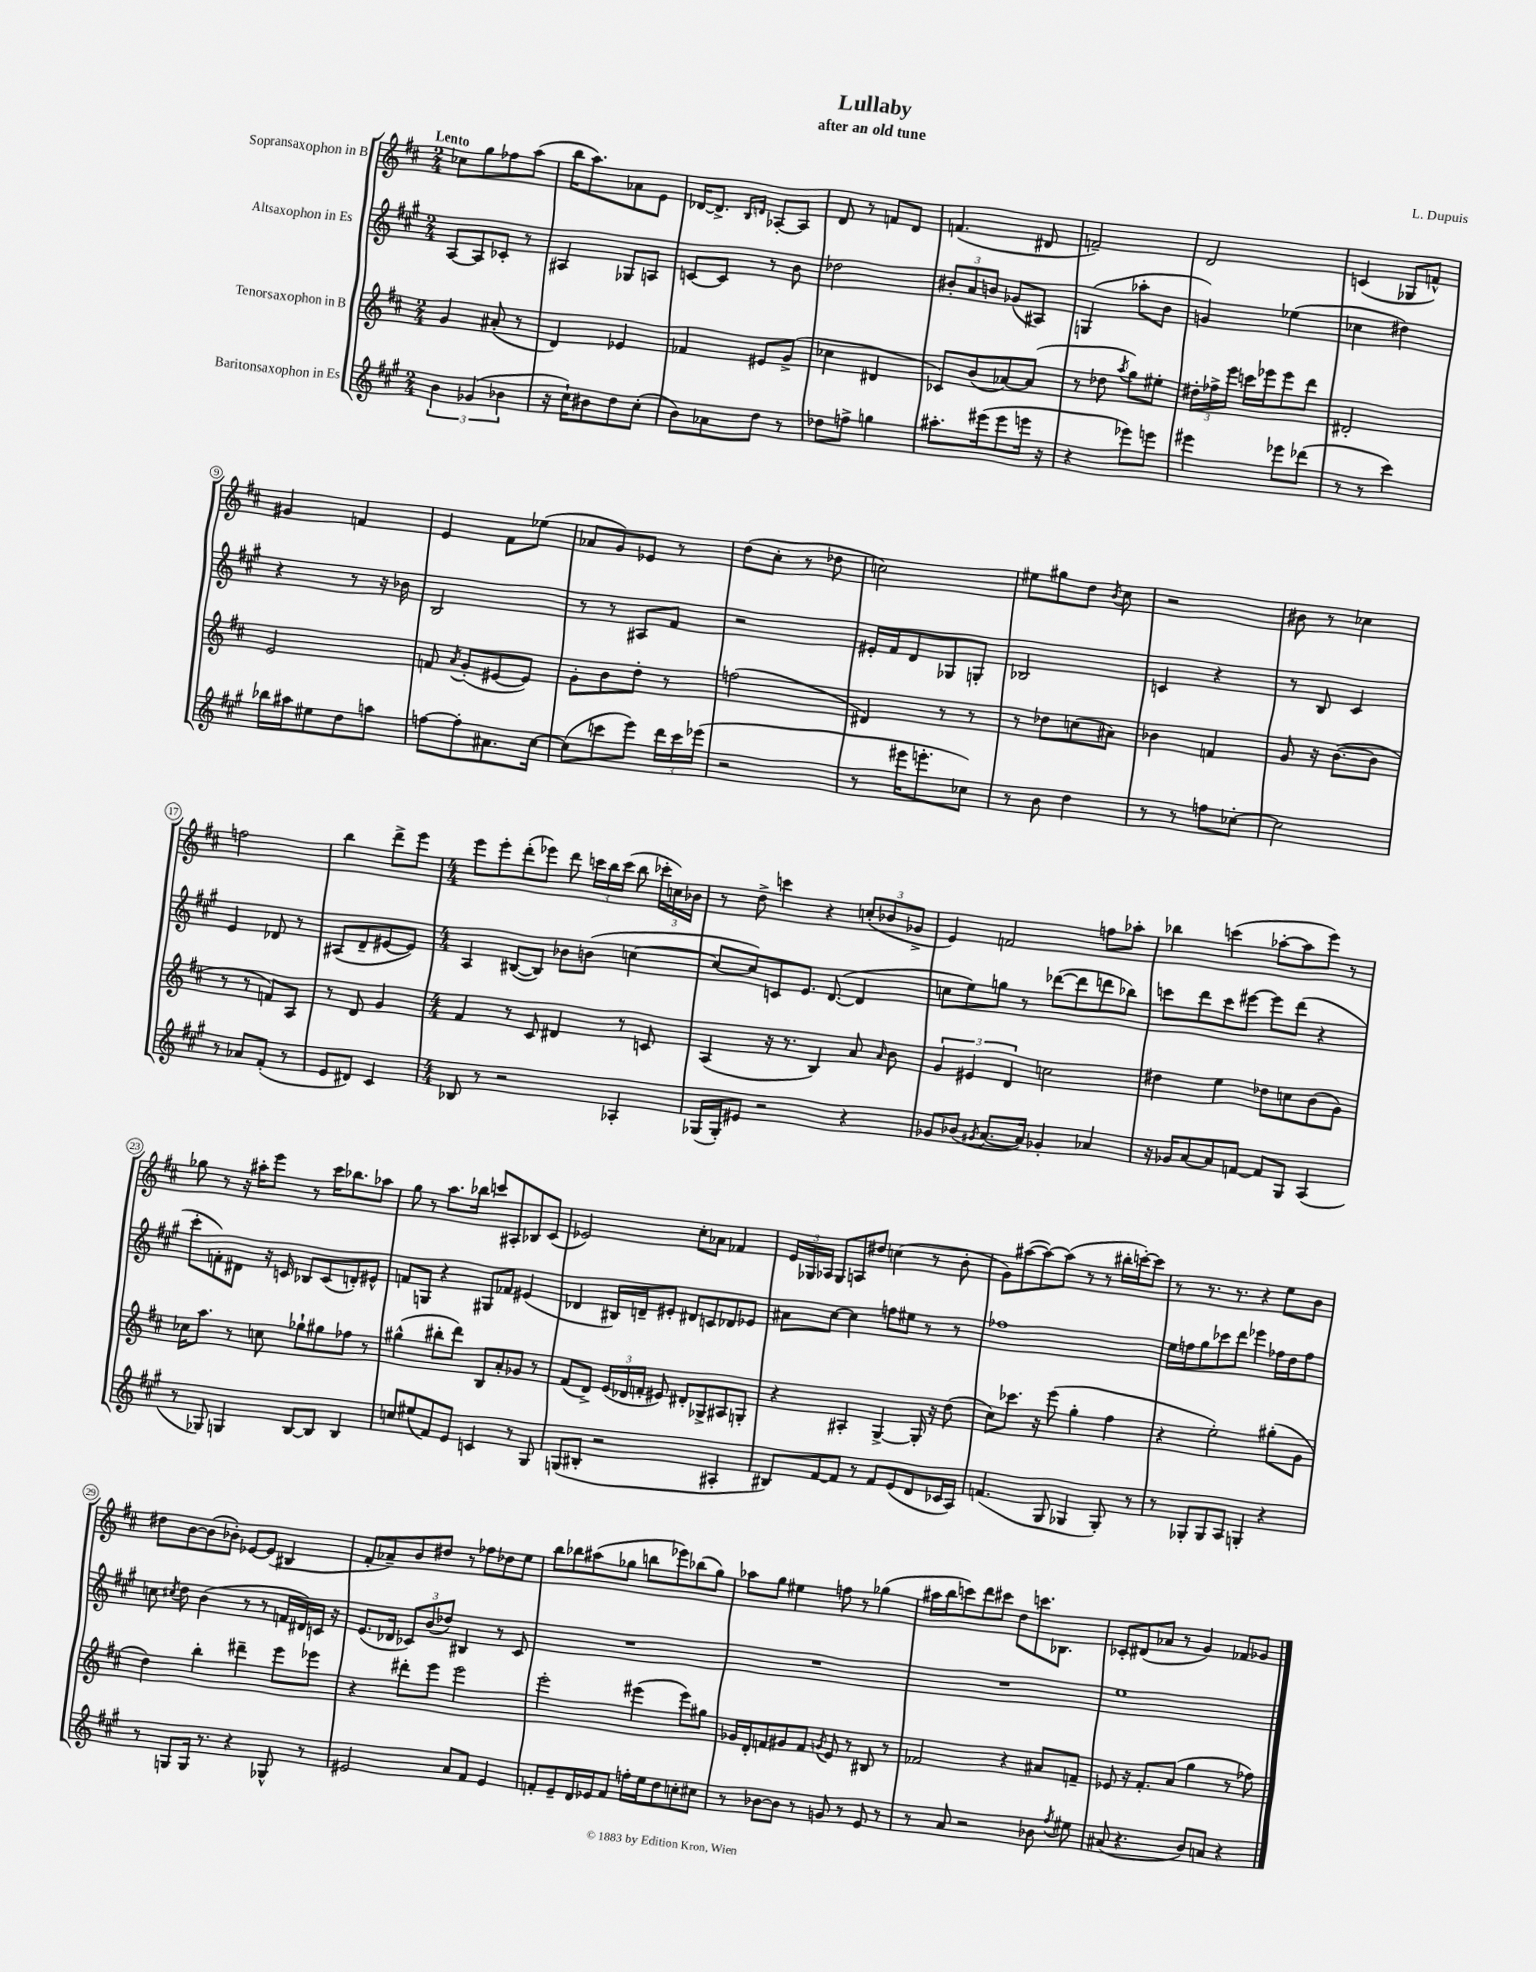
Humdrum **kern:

**kern	**kern	**kern	**kern
*staff4	*staff3	*staff2	*staff1
*clefG2	*clefG2	*clefG2	*clefG2
*k[f#c#g#]	*k[f#c#]	*k[f#c#g#]	*k[f#c#]
*M2/4	*M2/4	*M2/4	*M2/4
6b	4g	[8A	8cc-
.	.	8A]	8gg
(6g-	.	.	.
.	(8a#'	8c-'	8ff-
6b-	.	.	.
.	8r	8r	(8aa
=	=	=	=
16r	4d)	4A#	16bb
16cc#`)	.	.	8.aa)
8b#	.	.	.
8dd	4e-	8G-	8a-
(8cc#'	.	8A	8e
=	=	=	=
8b)	4f-	[8c	[16d-
.	.	.	8.d-^]
8a-	.	8c]	.
.	.	.	16qqB
.	.	.	16qqd
8dd	8e#	8r	[8A-'
8r	(8g^	8b	8A-]
=	=	=	=
8dd-	4cc-	2dd-	8d
8ff^	.	.	8r
4gg	4d#	.	8f
.	.	.	8d
=	=	=	=
8.aa#'	8c-)	12b#'	(4.f
.	.	12a	.
.	(8b	.	.
.	.	12b	.
(16eee#	.	.	.
8eee#	[8a-)	(8g-	.
16eee	(8a-]	8A#)	8d#
16r	.	.	.
=	=	=	=
4r	8r	(4G	2f~)
.	8dd-	.	.
.	8qaa	.	.
8eee-)	8gg)	8aa-'	.
8eee	8ee#'	8b	.
=	=	=	=
4eee#	24dd#'	4g)	2d
.	24ff-^	.	.
.	24eee	.	.
.	16ccc	.	.
.	16eee-	.	.
8eee-	8eee-	(4ee-	.
(8ddd-	8ddd	.	.
=	=	=	=
8r	2d#'	4cc-	(4c
8r	.	.	.
4ccc#)	.	4dd#)	8G-
.	.	.	8f^^)
=	=	=	=
16bb-	2e	4r	4g#
16aa#	.	.	.
8ee#	.	.	.
8dd	.	8r	4f
8aa	.	16r	.
.	.	16b-	.
=	=	=	=
[8ff	8f	2B	4e
.	8qa	.	.
8ff']	(8g'	.	.
8.a#	[8e#	.	8f#
.	8e#])	.	(8ee-
[16cc#	.	.	.
=	=	=	=
(8cc#]	8g'	8r	8a-
8ccc	8b	8r	8g)
8eee)	8dd'	8A#	8e-
24ddd	8r	8f#	8r
24ccc	.	.	.
(24eee-	.	.	.
=	=	=	=
2r	(2ff	2r	(8dd
.	.	.	8cc#'
.	.	.	8r
.	.	.	8dd-
=	=	=	=
8r	4d#)	16e#'	2cc)
.	.	16f#	.
16eee#	.	8d	.
8.eee'	.	.	.
.	8r	8G-	.
8cc-)	8r	8G'	.
=	=	=	=
8r	8r	2B-	8ee#
8b	8dd-	.	8gg#
4dd	(8cc	.	8dd
.	.	.	8qb
.	8a#)	.	8cc#
=	=	=	=
8r	4b-	4c	2r
8r	.	.	.
8ff	4f	4r	.
[8cc-'	.	.	.
=	=	=	=
2cc-]	8g	8r	8b#
.	16r	8B	8r
.	([8.b	.	.
.	.	4c#	4cc-
.	8b]	.	.
=	=	=	=
8r	8r	4e	2ff
8a-	8r	.	.
(8f#'	8f)	8d-	.
8r	8A	8r	.
=	=	=	=
8e	8r	(8A#	4bb
8d#)	8d	8d~	.
4c#	4g	[8e#	8ddd^
.	.	8e#])	8eee
=	=	=	=
*M4/4	*M4/4	*M4/4	*M4/4
8B-	4f#	4A	8eee
8r	.	.	8eee'
2r	8r	([8B#	(8ddd'
.	8c#	8B#])	8eee-)
.	4d#	8b-	8ddd
.	.	(8b	24ccc
.	.	.	24bb
.	.	.	(24ccc
4A-'	8r	[4cc	8bb
.	8c	.	24ccc-'
.	.	.	24cc)
.	.	.	24b-
=	=	=	=
(16G-	(4A	8cc_	8r
16G-')	.	.	.
8e#	.	8cc])	8dd^
2r	16r	8c	4ccc
.	8.r	.	.
.	.	8.e	.
.	4B)	.	4r
.	.	([8.d	.
4r	8a	4d]	(12cc'
.	.	.	12b-
.	16qqa	.	.
.	8b	.	.
.	.	.	12g-^
=	=	=	=
8g-	6g	8cc	4e)
(8b-	.	8ee)	.
.	6e#	.	.
8qg#	.	.	.
[8.a	.	8gg	2f
.	6d	.	.
.	.	8r	.
16a])	.	.	.
4g-'	2cc	([8ddd-	.
.	.	8ddd-]	.
4a-	.	8ddd	8ff
.	.	8bb-)	8aa-'
=	=	=	=
16r	4dd#	8ccc	4bb-
16g-	.	.	.
[8a	.	8ddd	.
8a]	4ee	8ccc	(4ccc
[8f	.	[8eee#	.
8f]	8dd-	8eee#]	[8aa-'
8G#	8cc	(8ddd	8aa-]
(4A	(8b	4r	8eee)
.	8g)	.	8r
=	=	=	=
8r	16cc-	8ccc#'	8gg-
.	8.aa	.	.
8G-)	.	8f')	8r
4G	8r	8d#	16r
.	.	.	16aa#'
.	8cc	16r	8eee
.	.	16c	.
[8B	8gg-`	8B-	8r
8B]	8gg#	(8c	16ccc#
.	.	.	8.bb-
4B	8ff-	8d')	.
.	8r	8e#^^	8aa-
=	=	=	=
8cc	(4gg#^^	8f	8gg
(8ee#	.	8G	8r
8f#)	8bb#'	4r	8.aa
8e	8ddd)	.	.
.	.	.	16bb-
4c	8B	8G#	8ccc
.	8a'	8f-	8A#'
8r	8g-	(4e#	8B-
8G#	8r	.	(8c#
=	=	=	=
(8G	(8f#	4d-	2e-)
8B#'	8d^)	.	.
2r	(24e	16B#)	.
.	24d-	.	.
.	.	16d~	.
.	24f'	.	.
.	8e#)	8e#'	.
.	8d#'	8d#	8cc#'
.	8G-^	8c	8a-
4A#'	8A#	8d-	4f-
.	8G'	8e-	.
=	=	=	=
8B#)	4r	8a#	24e
.	.	.	24G-
.	.	.	24A-
[8f#	.	[8cc#	8G-
8f#]	4A#'	4cc#]	8A
8r	.	.	8dd#
8f#	[4G^	8ff	(4cc
(8e	.	8ee#	.
8d	16G']	8r	8r
.	16r	.	.
16c-	(8dd	8r	8b'
16A)	.	.	.
=	=	=	=
(4.f	8cc#)	1ff-	8g)
.	8.ccc-	.	([8aa#
.	.	.	8aa#_)
.	16r	.	.
8G#	(8eee	.	(8aa#]
4G-	4gg'	.	8r
.	.	.	8r
8G-')	4ff#	.	16bb#'
.	.	.	[16ccc')
8r	.	.	8ccc]
=	=	=	=
8r	4r	16ee	8r
.	.	16ff	.
8G-'	.	8gg#	8.r
8G-	2ee')	8ccc-	.
.	.	.	8.r
8A	.	8ddd	.
4G'	.	4eee-	4r
4r	(8gg#'	16ff-	8ee
.	.	16dd	.
.	8g	8ff-	8b
=	=	=	=
8r	4dd)	8cc	8dd#
.	.	8qcc#	.
8G	.	8dd	[8b
16G	4bb'	(4b	(8b]
8.r	.	.	.
.	.	.	8b-')
4r	4ddd#~	8r	[8e-
.	.	8r	(8e-]
8G-^^	8eee	16f	4B#
.	.	16d#)	.
8r	8eee-	16c	.
.	.	16r	.
=	=	=	=
2e#	4r	(8.e	8f#'
.	.	.	8a-~)
.	.	16d-	.
.	8ddd#'	12c-)	8b
.	.	(12b	.
.	8eee	.	8dd#
.	.	12dd-)	.
8a	2eee	4B#	8r
8f#	.	.	8ff-
4e#	.	8r	8dd-
.	.	8c-	8ee
=	=	=	=
8f'	2eee'	1r	8bb
8e~	.	.	8bb-
16d	.	.	(8aa#
16e-	.	.	.
8f	.	.	8gg-
16ff'	(4eee#	.	8bb
16ee	.	.	.
8dd	.	.	8eee-)
8cc'	8eee#)	.	(8bb-
8cc#	8gg#	.	8gg-)
=	=	=	=
8r	16g-	1r	8aa-
.	16d'	.	.
[8b-	8f	.	8gg
8b-]	8g#	.	4ee#
8r	8f	.	.
.	8qg	.	.
8g	8e	.	8ff
8r	8r	.	8r
8e	8B#	.	(4gg-
8r	8r	.	.
=	=	=	=
8r	2f-	1r	16aa#
.	.	.	16bb
8a	.	.	8ccc)
2r	.	.	8ddd
.	.	.	8ccc#
.	4r	.	8dd
.	.	.	8.ccc
8b-	8a#	.	.
.	.	.	8.B-
8qff#	.	.	.
8ee#	8f~	.	.
=	=	=	=
(8a#	8e-	1ee	8c-'
4.r	16r	.	(8d#
.	8.f#'	.	.
.	.	.	8a-
.	(8a	.	8r
8b)	4gg	.	4g)
8a	.	.	.
4r	8r	.	8f-
.	8ff-)	.	8g-
==	==	==	==
*-	*-	*-	*-
